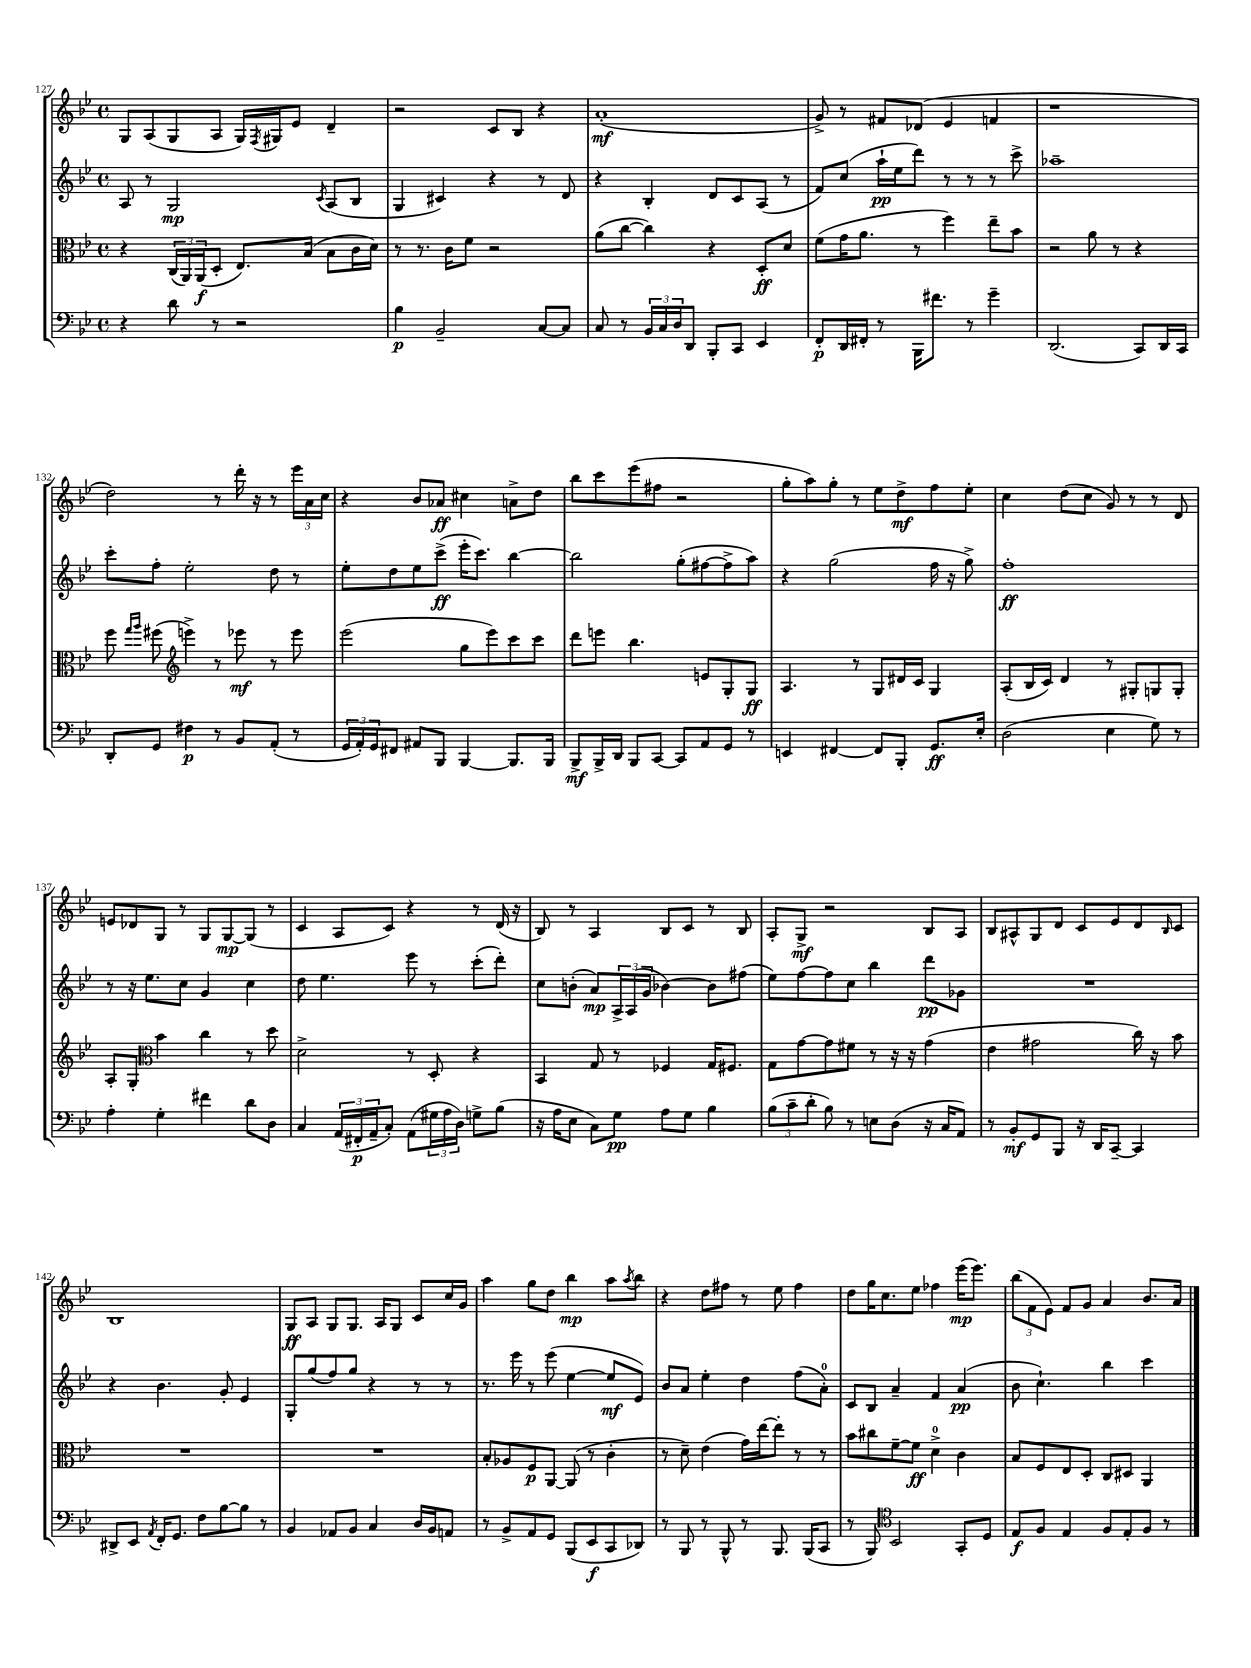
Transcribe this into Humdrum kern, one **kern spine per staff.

**kern	**dynam	**kern	**dynam	**kern	**dynam	**kern	**dynam
*part4	*part4	*part3	*part3	*part2	*part2	*part1	*part1
*staff4	*staff4	*staff3	*staff3	*staff2	*staff2	*staff1	*staff1
*clefF4	*	*clefC3	*	*clefG2	*	*clefG2	*
*k[b-e-]	*	*k[b-e-]	*	*k[b-e-]	*	*k[b-e-]	*
*M4/4	*	*M4/4	*	*M4/4	*	*M4/4	*
*met(c)	*	*met(c)	*	*met(c)	*	*met(c)	*
=127	=127	=127	=127	=127	=127	=127	=127
4r	.	4r	.	8A/	.	8G/L	.
.	.	.	.	8r	.	(8A/	.
8d\	.	(24C/LL	.	2G/	mp	8G/	.
.	.	24AA/)	.	.	.	.	.
.	.	(24AA/J	f	.	.	.	.
8r	.	8D'/J	.	.	.	8A/J	.
2r	.	8.E-/L)	.	.	.	16G/LL)	.
.	.	.	.	.	.	8qF/	.
.	.	.	.	.	.	16G#X/J	.
.	.	.	.	.	.	8e-/J	.
.	.	(16B-/Jk	.	.	.	.	.
.	.	.	.	8qc/	.	.	.
.	.	8B-\L	.	(8A/L	.	4d~/	.
.	.	16c\L	.	8B-/J	.	.	.
.	.	16d\JJ)	.	.	.	.	.
=128	=128	=128	=128	=128	=128	=128	=128
4B-\	p	8r	.	4G/	.	2r	.
.	.	8.r	.	.	.	.	.
2BB-~/	.	.	.	4c#X/)	.	.	.
.	.	16c\KL	.	.	.	.	.
.	.	8f\J	.	.	.	.	.
.	.	2r	.	4r	.	8c/L	.
.	.	.	.	.	.	8B-/J	.
[8C/L	.	.	.	8r	.	4r	.
8C/J]	.	.	.	8d/	.	.	.
=129	=129	=129	=129	=129	=129	=129	=129
8C/	.	(8a\L	.	4r	.	(1a'	mf
8r	.	[8cc\J	.	.	.	.	.
24BB-/LL	.	4cc\])	.	4B-'/	.	.	.
24C/	.	.	.	.	.	.	.
24D/J	.	.	.	.	.	.	.
8DD/J	.	.	.	.	.	.	.
8BBB-'/L	.	4r	.	8d/L	.	.	.
8CC/J	.	.	.	8c/	.	.	.
4EE-/	.	8D'/L	ff	(8A/J	.	.	.
.	.	8d/J	.	8r	.	.	.
=130	=130	=130	=130	=130	=130	=130	=130
8FF'/L	p	(8f\L	.	8f/L)	.	8g^/)	.
16DD/L	.	16g\K	.	(8cc/J	.	8r	.
16FF#X'/JJ	.	8.a\J	.	.	.	.	.
8r	.	.	.	16aa`\LL	pp	8f#X/L	.
.	.	.	.	16ee-\J	.	.	.
16BBB-\KL	.	8r	.	8ddd\J)	.	(8d-X/J	.
8.f#X\J	.	.	.	.	.	.	.
.	.	4ff\)	.	8r	.	4e-/	.
8r	.	.	.	8r	.	.	.
4g~\	.	8ee-~\L	.	8r	.	4fn/	.
.	.	8b-\J	.	8ccc^\	.	.	.
=131	=131	=131	=131	=131	=131	=131	=131
(2.DD/	.	2r	.	1aa-X~	.	1r	.
.	.	8a\	.	.	.	.	.
.	.	8r	.	.	.	.	.
8CC/L)	.	4r	.	.	.	.	.
16DD/L	.	.	.	.	.	.	.
16CC/JJ	.	.	.	.	.	.	.
!!LO:LB:g=z
=132	=132	=132	=132	=132	=132	=132	=132
8DD'/L	.	8ff\	.	8ccc'\L	.	2dd\)	.
.	.	16qqgg/LL	.	.	.	.	.
.	.	16qqaa/JJ	.	.	.	.	.
8GG/J	.	(8ff#X\	.	8ff'\J	.	.	.
*	*	*clefG2	*	*	*	*	*
4F#X\	p	4eeen^\)	.	2ee-'\	.	.	.
8r	.	8r	.	.	.	8r	.
8BB-/L	.	8eee-X\	mf	.	.	16ddd'\	.
.	.	.	.	.	.	16r	.
(8AA'/J	.	8r	.	8dd\	.	8r	.
8r	.	8eee-\	.	8r	.	24eee-\LL	.
.	.	.	.	.	.	24a\	.
.	.	.	.	.	.	24cc\JJ	.
=133	=133	=133	=133	=133	=133	=133	=133
24GG/LL	.	(2eee-\	.	8ee-'\L	.	4r	.
24AA'/)	.	.	.	.	.	.	.
24GG/J	.	.	.	.	.	.	.
8FF#X/J	.	.	.	8dd\	.	.	.
8AA#X/L	.	.	.	8ee-\	.	8b-/L	.
8BBB-/J	.	.	.	(8ccc^\J	ff	8a-X/J	ff
[4BBB-/	.	8gg\L	.	16eee-'\KL	.	4cc#X\	.
.	.	.	.	8.ccc\J)	.	.	.
.	.	8eee-\)	.	.	.	.	.
8.BBB-/L]	.	8ccc\	.	[4bb-\	.	8an^\L	.
.	.	8ccc\J	.	.	.	8dd\J	.
16BBB-/Jk	.	.	.	.	.	.	.
=134	=134	=134	=134	=134	=134	=134	=134
8BBB-^/L	mf	8ddd\L	.	2bb-\]	.	8bb-\L	.
16BBB-^/L	.	8eeen\J	.	.	.	8ccc\	.
16DD/JJ	.	.	.	.	.	.	.
8BBB-/L	.	4.bb-\	.	.	.	(8eee-\	.
[8CC/J	.	.	.	.	.	8ff#X\J	.
8CC/L]	.	.	.	(8gg'\L	.	2r	.
8AA/	.	8en/L	.	[8ff#X\	.	.	.
8GG/J	.	8G'/	.	8ff#^\]	.	.	.
8r	.	8G/J	ff	8aa\J)	.	.	.
=135	=135	=135	=135	=135	=135	=135	=135
4EEn/	.	4.A/	.	4r	.	8gg'\L	.
.	.	.	.	.	.	8aa\)	.
[4FF#X/	.	.	.	(2gg\	.	8gg'\J	.
.	.	8r	.	.	.	8r	.
8FF#/L]	.	8G/L	.	.	.	8ee-\L	.
8BBB-'/J	.	16d#X/L	.	.	.	8dd^\	mf
.	.	16c/JJ	.	.	.	.	.
8.GG/L	ff	4G/	.	16ff\	.	8ff\	.
.	.	.	.	16r	.	.	.
.	.	.	.	8gg^\)	.	8ee-'\J	.
16E-'/Jk	.	.	.	.	.	.	.
=136	=136	=136	=136	=136	=136	=136	=136
(2D\	.	(8A'/L	.	1ff'	ff	4cc\	.
.	.	16B-/L	.	.	.	.	.
.	.	16c/JJ)	.	.	.	.	.
.	.	4d/	.	.	.	(8dd\L	.
.	.	.	.	.	.	8cc\J	.
4E-\	.	8r	.	.	.	8g/)	.
.	.	8G#X'/L	.	.	.	8r	.
8G\)	.	8Gn/	.	.	.	8r	.
8r	.	8G'/J	.	.	.	8d/	.
!!LO:LB:g=z
=137	=137	=137	=137	=137	=137	=137	=137
4A'\	.	8A'/L	.	8r	.	8en/L	.
.	.	8G'/J	.	16r	.	8d-X/	.
.	.	.	.	8.ee-\L	.	.	.
*	*	*clefC3	*	*	*	*	*
4G'\	.	4b-\	.	.	.	8G/J	.
.	.	.	.	8cc\J	.	8r	.
4f#X\	.	4cc\	.	4g/	.	8G/L	.
.	.	.	.	.	.	[8G/	mp
8d\L	.	8r	.	4cc\	.	(8G/J]	.
8D\J	.	8dd\	.	.	.	8r	.
=138	=138	=138	=138	=138	=138	=138	=138
4C/	.	2d^\	.	8dd\	.	4c/	.
.	.	.	.	4.ee-\	.	.	.
(24AA/LL	.	.	.	.	.	8A/L	.
24FF#X'/	p	.	.	.	.	.	.
24AA~/J	.	.	.	.	.	.	.
8C'/J)	.	.	.	.	.	8c/J)	.
(8AA\L	.	8r	.	8eee-\	.	4r	.
24G#X\L	.	8D'/	.	8r	.	.	.
24A\	.	.	.	.	.	.	.
24D\JJ)	.	.	.	.	.	.	.
8Gn^\L	.	4r	.	(8ccc'\L	.	8r	.
(8B-\J	.	.	.	8ddd'\J)	.	(16d/	.
.	.	.	.	.	.	16r	.
=139	=139	=139	=139	=139	=139	=139	=139
16r	.	4BB-/	.	8cc\L	.	8B-/)	.
16A\KL	.	.	.	.	.	.	.
8E-\J	.	.	.	(8bn'\J	.	8r	.
8C\L)	.	8G/	.	8a/L)	mp	4A/	.
8G\J	pp	8r	.	24A^/L	.	.	.
.	.	.	.	(24A/	.	.	.
.	.	.	.	24g/JJ	.	.	.
8A\L	.	4F-X/	.	[4b-X\)	.	8B-/L	.
8G\J	.	.	.	.	.	8c/J	.
4B-\	.	16G/KL	.	8b-\L]	.	8r	.
.	.	8.F#X/J	.	.	.	.	.
.	.	.	.	(8ff#X\J	.	8B-/	.
=140	=140	=140	=140	=140	=140	=140	=140
(12B-\L	.	8G\L	.	8ee-\L)	.	8A'/L	.
12c~\	.	.	.	.	.	.	.
.	.	[8g\	.	[8ff\	.	8G^/J	mf
12d'\J	.	.	.	.	.	.	.
8B-\)	.	8g\]	.	8ff\]	.	2r	.
8r	.	8f#X\J	.	8cc\J	.	.	.
8En\L	.	8r	.	4bb-\	.	.	.
(8D\J	.	16r	.	.	.	.	.
.	.	16r	.	.	.	.	.
16r	.	(4g\	.	8ddd\L	pp	8B-/L	.
16C/KL	.	.	.	.	.	.	.
8AA/J)	.	.	.	8g-X\J	.	8A/J	.
=141	=141	=141	=141	=141	=141	=141	=141
8r	.	4e-\	.	1r	.	8B-/L	.
8BB-'/L	mf	.	.	.	.	8A#X^^/	.
8GG/	.	2g#X\	.	.	.	8G/	.
8BBB-/J	.	.	.	.	.	8d/J	.
16r	.	.	.	.	.	8c/L	.
16DD/KL	.	.	.	.	.	.	.
[8CC~/J	.	.	.	.	.	8e-/	.
4CC/]	.	16cc\)	.	.	.	8d/	.
.	.	16r	.	.	.	.	.
.	.	.	.	.	.	16qqB-/	.
.	.	8b-\	.	.	.	8c/J	.
!!LO:LB:g=z
=142	=142	=142	=142	=142	=142	=142	=142
8DD#X^/L	.	1r	.	4r	.	1B-	.
8EE-/J	.	.	.	.	.	.	.
8qAA/	.	.	.	.	.	.	.
16FF'/KL	.	.	.	4.b-\	.	.	.
8.GG/J	.	.	.	.	.	.	.
8F\L	.	.	.	.	.	.	.
[8B-\	.	.	.	8g'/	.	.	.
8B-\J]	.	.	.	4e-/	.	.	.
8r	.	.	.	.	.	.	.
=143	=143	=143	=143	=143	=143	=143	=143
4BB-/	.	1r	.	8G'/L	.	8G/L	ff
.	.	.	.	(8gg/	.	8A/J	.
8AA-X/L	.	.	.	8ff/)	.	8G/L	.
8BB-/J	.	.	.	8gg/J	.	8.G/J	.
4C/	.	.	.	4r	.	.	.
.	.	.	.	.	.	16A/KL	.
.	.	.	.	.	.	8G/J	.
16D/LL	.	.	.	8r	.	8c/L	.
16BB-/J	.	.	.	.	.	.	.
8AAn/J	.	.	.	8r	.	16cc/L	.
.	.	.	.	.	.	16g/JJ	.
=144	=144	=144	=144	=144	=144	=144	=144
8r	.	8B-'/L	.	8.r	.	4aa\	.
8BB-^/L	.	8A-X/	.	.	.	.	.
.	.	.	.	16eee-\	.	.	.
8AA/	.	8F/	p	8r	.	8gg\L	.
8GG/J	.	[8AA/J	.	(8eee-\	.	8dd\J	.
(8BBB-/L	.	(8AA/]	.	[4ee-\	.	4bb-\	mp
8EE-/	f	8r	.	.	.	.	.
8CC/	.	4c'\	.	8ee-/L]	mf	8aa\L	.
.	.	.	.	.	.	8qaa/	.
8DD-X/J)	.	.	.	8e-/J)	.	8bb-\J	.
=145	=145	=145	=145	=145	=145	=145	=145
8r	.	8r	.	8b-/L	.	4r	.
8BBB-/	.	8d~\)	.	8a/J	.	.	.
8r	.	(4e-\	.	4ee-'\	.	8dd\L	.
8BBB-^^/	.	.	.	.	.	8ff#X\J	.
8r	.	16g\LL)	.	4dd\	.	8r	.
.	.	[16ee-\J	.	.	.	.	.
8.BBB-/	.	8ee-'\J]	.	.	.	8ee-\	.
.	.	8r	.	(8ff\L	.	4ff#\	.
(16BBB-/KL	.	.	.	.	.	.	.
8CC/J	.	8r	.	8a'\J)	.	.	.
=146	=146	=146	=146	=146	=146	=146	=146
8r	.	8b-\L	.	8c/L	.	8dd\L	.
8BBB-/)	.	8cc#X\	.	8B-/J	.	16gg\K	.
.	.	.	.	.	.	8.cc\	.
*clefC4	*	*	*	*	*	*	*
2BB-/	.	[8f~\	.	4a~/	.	.	.
.	.	8f\J]	ff	.	.	8ee-\J	.
.	.	4d^\	.	4f/	.	4ff-X\	.
8GG'/L	.	4c\	.	(4a/	pp	(16eee-\KL	mp
.	.	.	.	.	.	8.eee-\J)	.
8D/J	.	.	.	.	.	.	.
=147	=147	=147	=147	=147	=147	=147	=147
8E-/L	f	8B-/L	.	8b-\	.	(12bb-\L	.
.	.	.	.	.	.	12f\	.
8F/J	.	8F/	.	4.cc`\)	.	.	.
.	.	.	.	.	.	12e-\J)	.
4E-/	.	8E-/	.	.	.	8f/L	.
.	.	8D'/J	.	.	.	8g/J	.
8F/L	.	8C/L	.	4bb-\	.	4a/	.
8E-'/	.	8D#X/J	.	.	.	.	.
8F/J	.	4AA/	.	4ccc\	.	8.b-/L	.
8r	.	.	.	.	.	.	.
.	.	.	.	.	.	16a/Jk	.
==	==	==	==	==	==	==	==
*-	*-	*-	*-	*-	*-	*-	*-
